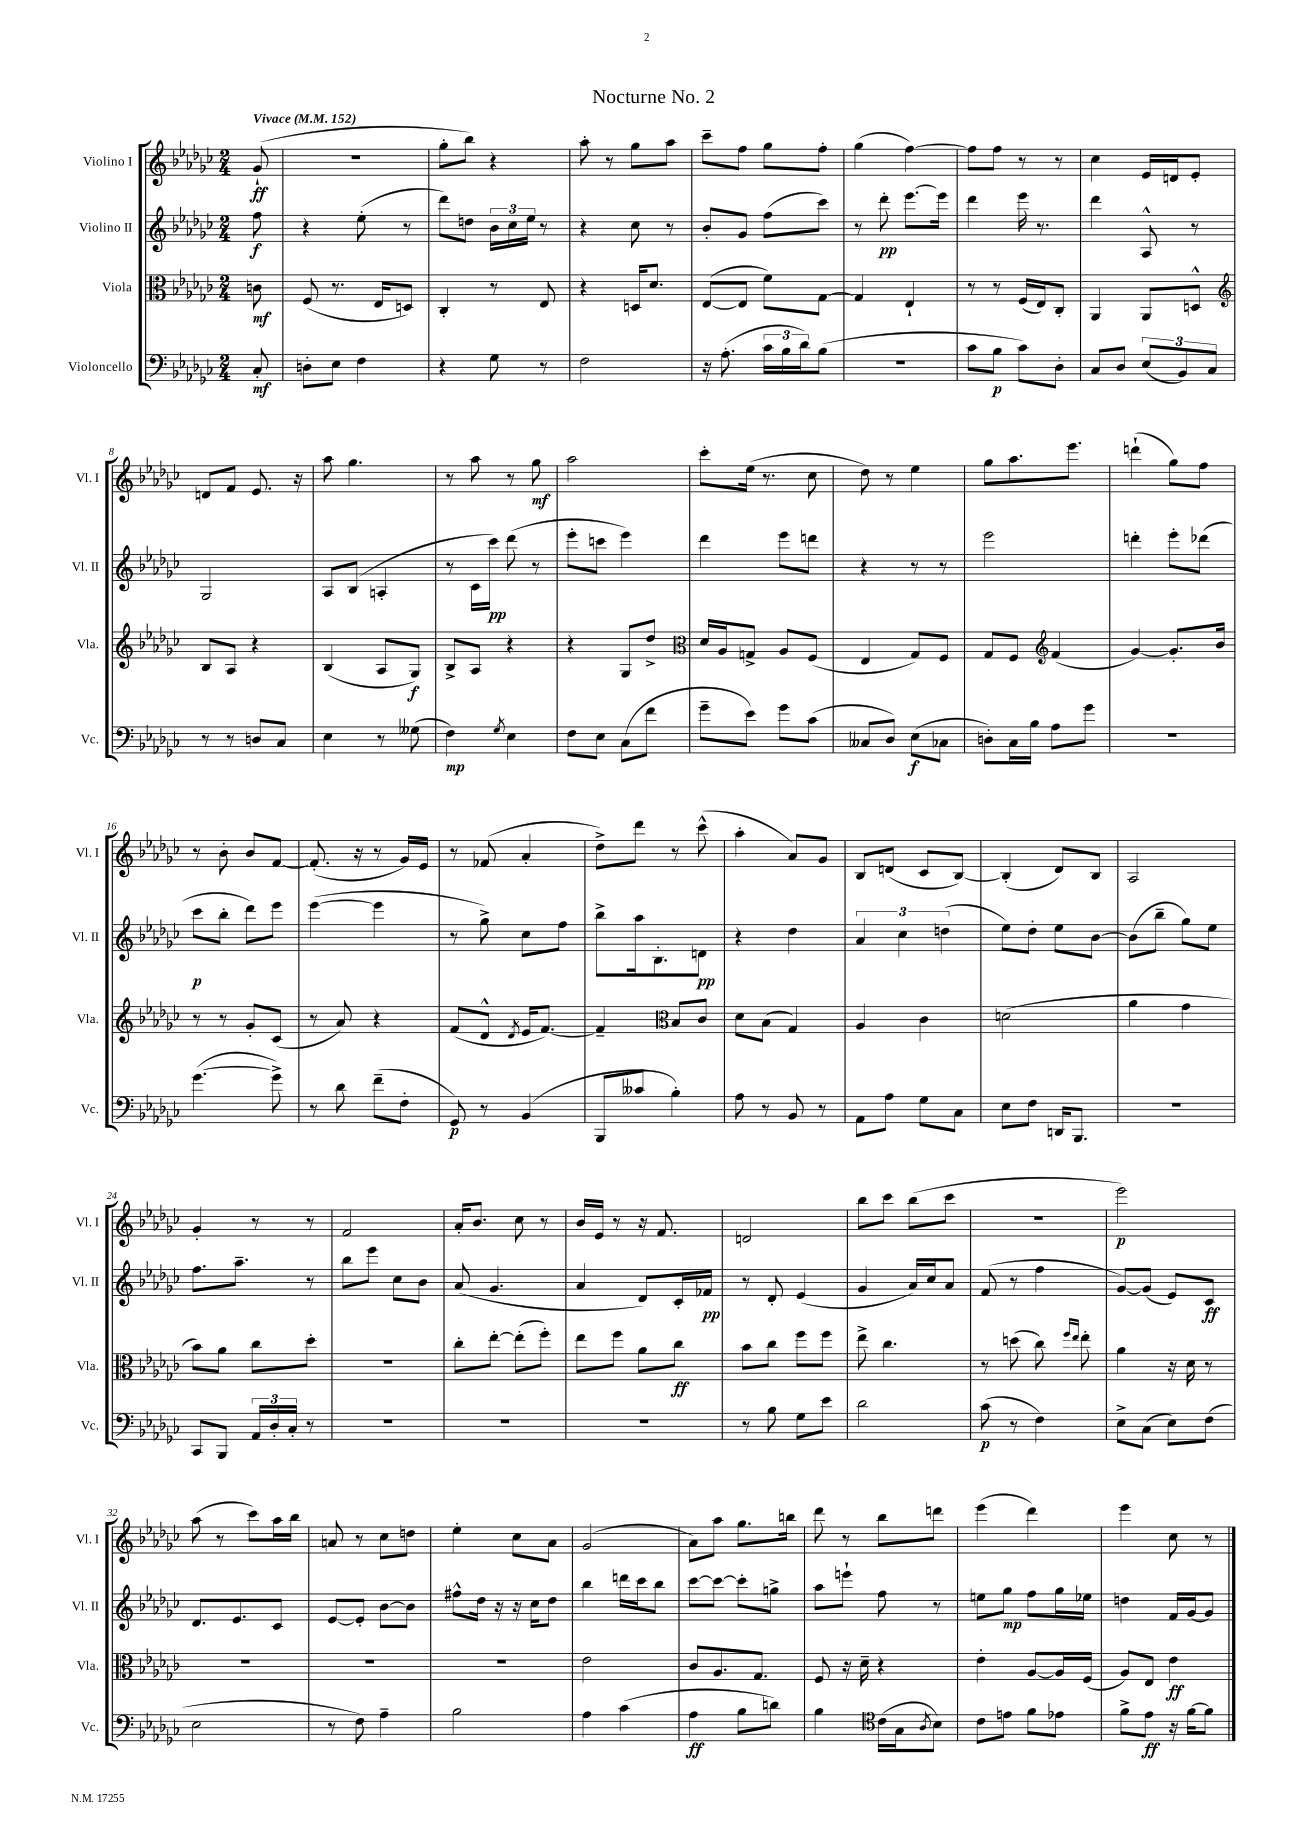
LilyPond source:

\header { title = "Nocturne No. 2" }
<<
\new StaffGroup <<
\new Staff = "s0" \with { instrumentName = "Violino I" shortInstrumentName = "Vl. I" } {
    \clef treble \key ges \major \numericTimeSignature \time 2/4 \partial 8 \tempo "Vivace" 4 = 152
    ges'8-!\ff( |
    R2 |
    ges''8-. bes''8) r4 |
    aes''8-. r8 ges''8 aes''8 |
    ces'''8-- f''8 ges''8 f''8-. |
    ges''4( f''4~) |
    f''8 f''8 r8 r8 |
    ces''4 ees'16 d'16 ees'8-. |
    d'8 f'8 ees'8. r16 |
    aes''8 ges''4. |
    r8 aes''8 r8 ges''8\mf |
    aes''2 |
    ces'''8-. ees''16( r8. ces''8 |
    des''8) r8 ees''4 |
    ges''8 aes''8. ees'''8. |
    d'''4-!( ges''8) f''8 |
    r8 bes'8-. bes'8 f'8~ |
    f'8.-.( r16 r8 ges'16) ees'16 |
    r8 fes'8( aes'4-. |
    des''8->) des'''8 r8 ces'''8-^( |
    aes''4-. aes'8) ges'8 |
    bes8 d'8( ces'8 bes8~) |
    bes4-.( des'8) bes8 |
    aes2 |
    ges'4-. r8 r8 |
    f'2 |
    aes'16-. bes'8. ces''8 r8 |
    bes'16 ees'16 r8 r16 f'8. |
    d'2 |
    bes''8 ces'''8 bes''8( ces'''8 |
    R2 |
    ees'''2\p) |
    aes''8( r8 ces'''8) aes''16 bes''16 |
    a'8 r8 ces''8 d''8 |
    ees''4-. ces''8 aes'8 |
    ges'2( |
    aes'8) aes''8 ges''8. b''16 |
    des'''8 r8 bes''8 d'''8 |
    ees'''4( des'''4) |
    ees'''4 ces''8 r8 \bar "|." |
}
\new Staff = "s1" \with { instrumentName = "Violino II" shortInstrumentName = "Vl. II" } {
    \clef treble \key ges \major \numericTimeSignature \time 2/4 \partial 8
    f''8\f |
    r4 ees''8-.( r8 |
    des'''8) d''8 \tuplet 3/2 { bes'16 ces''16 ees''16 } r8 |
    r4 ces''8 r8 |
    bes'8-. ges'8 f''8( ces'''8) |
    r8 des'''8-.\pp ees'''8.~ ees'''16 |
    des'''4 ees'''16 r8. |
    des'''4 aes8-^ r8 |
    ges2 |
    aes8 bes8( a4-. |
    r8 ces'16 ces'''16\pp) des'''8( r8 |
    ees'''8-. c'''8 ees'''4) |
    des'''4 ees'''8 d'''8 |
    r4 r8 r8 |
    ees'''2 |
    d'''4-. ees'''8-. des'''8( |
    ces'''8\p bes''8-. des'''8) ees'''8 |
    ees'''4~( ees'''4 |
    r8 ges''8->) ces''8 f''8 |
    bes''8-> aes''16 bes8.-. d'8\pp |
    r4 des''4 |
    \tuplet 3/2 { aes'4 ces''4 d''4( } |
    ees''8) des''8-. ees''8 bes'8~ |
    bes'8( bes''8-- ges''8) ees''8 |
    f''8. aes''8.-- r8 |
    bes''8 ees'''8 ces''8 bes'8 |
    aes'8( ges'4. |
    aes'4 des'8) ces'16-. fes'16\pp |
    r8 des'8-. ees'4( |
    ges'4 aes'16) ces''16 aes'8 |
    f'8( r8 f''4 |
    ges'8~) ges'8( ees'8) ces'8\ff |
    des'8. ees'8. ces'8 |
    ees'8~ ees'8-. bes'8~ bes'8 |
    fis''8-^ des''16 r16 r16 ces''16 des''8 |
    bes''4 d'''16 ces'''16 bes''8 |
    ces'''8~ ces'''8~ ces'''8-. g''8-> |
    aes''8 e'''8-! f''8 r8 |
    e''8 ges''8\mp f''8 ges''16 ees''16 |
    d''4 f'16 ges'16~ ges'8 \bar "|." |
}
\new Staff = "s2" \with { instrumentName = "Viola" shortInstrumentName = "Vla." } {
    \clef alto \key ges \major \numericTimeSignature \time 2/4 \partial 8
    c'8\mf |
    f8( r8. ees16 d8) |
    ces4-. r8 ees8 |
    r4 d16 des'8. |
    ees8~( ees8 f'8) ges8~ |
    ges4 ees4-! |
    r8 r8 f16( ees16) ces8-. |
    aes,4 aes,8 d8-^ |
    \clef treble bes8 aes8 r4 |
    bes4( aes8 ges8\f) |
    bes8-> aes8 r4 |
    r4 ges8 des''8-> |
    \clef alto des'16 aes16 g8-> aes8 f8( |
    ees4 ges8) f8 |
    ges8 f8 \clef treble f'4( |
    ges'4~) ges'8.-. bes'16 |
    r8 r8 ges'8-. ces'8( |
    r8 aes'8) r4 |
    f'8( des'8-^ \acciaccatura { des'8 } ees'16 f'8.~) |
    f'4-- \clef alto bes8 ces'8 |
    des'8 bes8( ges4) |
    aes4 ces'4 |
    d'2( |
    aes'4 ges'4 |
    bes'8) aes'8 ces''8 des''8-. |
    R2 |
    ces''8-. ees''8~-. ees''8-.( f''8-.) |
    ees''8 f''8 aes'8 ces''8\ff |
    bes'8 ces''8 f''8 f''8 |
    ees''8-> ces''4. |
    r8 d''8( ces''8) \grace { f''16 ees''16 } ees''8-. |
    aes'4 r16 des'16 r8 |
    R2 |
    r2 |
    r2 |
    ees'2 |
    ces'8 aes8. ges8. |
    f8 r16 des'16-- r4 |
    ees'4-. aes8~ aes16 f16( |
    aes8) ees8 ees'4\ff \bar "|." |
}
\new Staff = "s3" \with { instrumentName = "Violoncello" shortInstrumentName = "Vc." } {
    \clef bass \key ges \major \numericTimeSignature \time 2/4 \partial 8
    ces8-.\mf |
    d8-. ees8 f4 |
    r4 ges8 r8 |
    f2 |
    r16 aes8.-.( \tuplet 3/2 { ces'16 bes16 des'16) } bes8( |
    r2 |
    ces'8 bes8\p ces'8) des8-. |
    ces8 des8 \tuplet 3/2 { ees8( bes,8) ces8 } |
    r8 r8 d8 ces8 |
    ees4 r8 geses8( |
    f4\mp) \acciaccatura { ges8 } ees4 |
    f8 ees8 ces8( f'8 |
    ges'8-- ees'8) ges'8 ces'8( |
    ceses8 des8) ees8\f( ces8 |
    d8-.) ces16 bes16 aes8 ges'8 |
    r2 |
    ges'4.~( ges'8->) |
    r8 des'8 f'8--( f8-. |
    ges,8\p) r8 bes,4( |
    bes,,8 ceses'8 bes4-.) |
    aes8 r8 bes,8 r8 |
    aes,8 aes8 ges8 ces8 |
    ees8 f8 d,16 bes,,8. |
    r2 |
    ces,8 bes,,8 \tuplet 3/2 { aes,16 des16-. ces16-. } r8 |
    R2 |
    R2 |
    R2 |
    r8 bes8 ges8 ees'8 |
    des'2 |
    ces'8\p( r8 f4) |
    ees8-> ces8( ees8) f8( |
    ees2 |
    r8 f8) aes4-- |
    bes2 |
    aes4 ces'4( |
    aes4\ff bes8 d'8) |
    bes4 \clef tenor ces'16( ges16 \acciaccatura { aes8 } bes8) |
    ces'8 e'8 f'8 ees'8 |
    f'8-> ees'8\ff r16 f'16~ f'8 \bar "|." |
}
>>
>>
